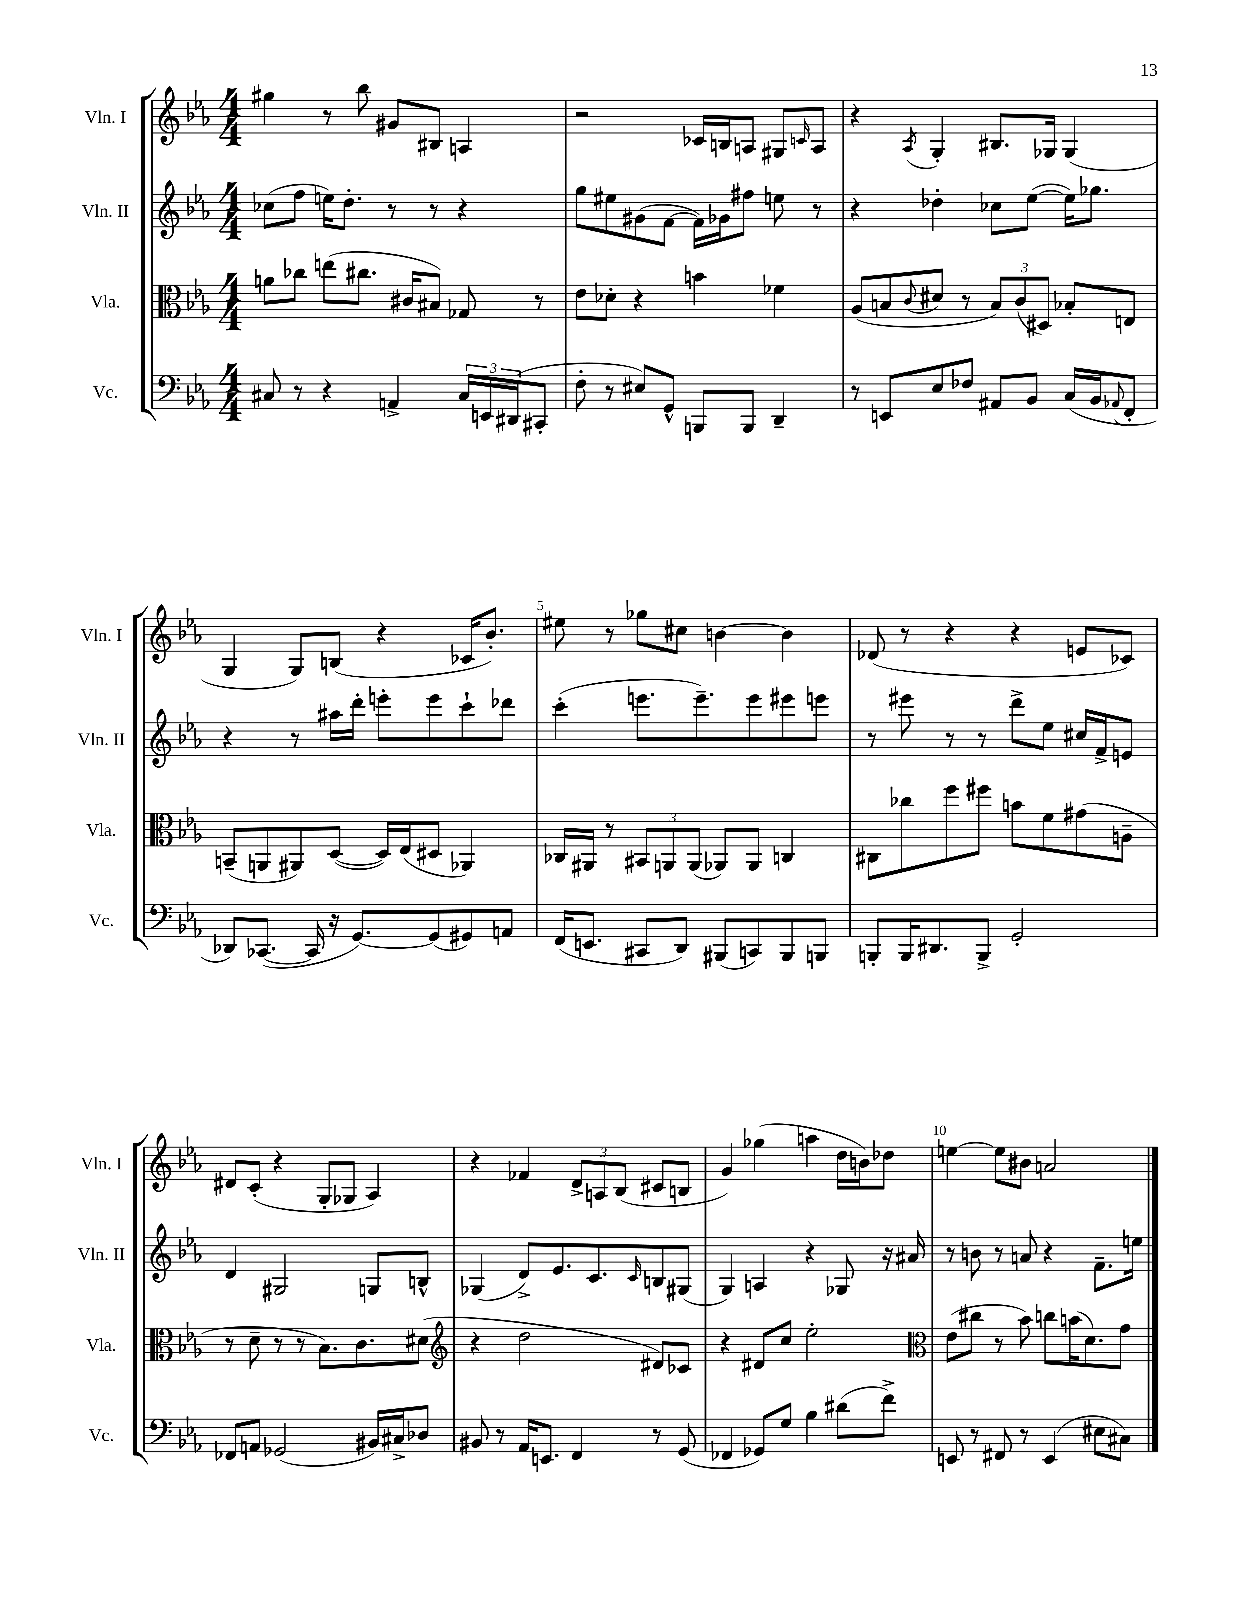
<<
\new StaffGroup <<
\new Staff = "s0" \with { instrumentName = "Vln. I" shortInstrumentName = "Vln. I" } {
    \clef treble \key ees \major \numericTimeSignature \time 4/4
    gis''4 r8 bes''8 gis'8 bis8 a4 |
    r2 ces'16 b16 a8 gis8 \grace { c'16 } a8 |
    r4 \acciaccatura { aes8 } g4-. bis8. ges16 ges4( |
    g4 g8) b8( r4 ces'16 bes'8.-.) |
    eis''8 r8 ges''8 cis''8 b'4~ b'4 |
    des'8( r8 r4 r4 e'8 ces'8) |
    dis'8 c'8-.( r4 g8-. ges8 aes4) |
    r4 fes'4 \tuplet 3/2 { d'8-> a8 bes8( } cis'8 b8 |
    g'4) ges''4( a''4 d''16 b'16) des''8 |
    e''4~ e''8 bis'8 a'2 \bar "|." |
}
\new Staff = "s1" \with { instrumentName = "Vln. II" shortInstrumentName = "Vln. II" } {
    \clef treble \key ees \major \numericTimeSignature \time 4/4
    ces''8( f''8 e''16) d''8.-. r8 r8 r4 |
    g''8 eis''8 gis'8( f'8~ f'16) ges'16 fis''8 e''8 r8 |
    r4 des''4-. ces''8 ees''8~( ees''16) ges''8. |
    r4 r8 ais''16 d'''16-. e'''8-. e'''8 c'''8-! des'''8 |
    c'''4-.( e'''8. e'''8.--) e'''8 eis'''8 e'''8 |
    r8 eis'''8 r8 r8 d'''8-> ees''8 cis''16 f'16-> e'8 |
    d'4 gis2 g8 b8-^ |
    ges4( d'8->) ees'8. c'8. \grace { c'16 } b8 gis8( |
    g4) a4 r4 ges8 r16 ais'16 |
    r8 b'8 r8 a'8 r4 f'8.-- e''16 \bar "|." |
}
\new Staff = "s2" \with { instrumentName = "Vla." shortInstrumentName = "Vla." } {
    \clef alto \key ees \major \numericTimeSignature \time 4/4
    a'8 ces''8 e''8( cis''8. cis'16 bis8) ges8 r8 |
    ees'8 des'8-. r4 b'4 fes'4 |
    aes8( b8 \appoggiatura { c'8 } dis'8 r8 \tuplet 3/2 { b8) c'8( dis8) } bes8-. e8 |
    b,8--( a,8 ais,8) d8~( d16) ees16( dis8 aes,4) |
    ces16 ais,16 r8 \tuplet 3/2 { bis,8 a,8 a,8( } aes,8) aes,8 c4 |
    cis8 ces''8 f''8 fis''8 b'8 f'8 gis'8( a8-- |
    r8 d'8-- r8 r8 bes8.) c'8. dis'8( |
    \clef treble r4 d''2 dis'8) ces'8 |
    r4 dis'8 c''8 ees''2-. |
    \clef alto ees'8( cis''8 r8 bes'8) c''8 b'16( d'8.) g'8 \bar "|." |
}
\new Staff = "s3" \with { instrumentName = "Vc." shortInstrumentName = "Vc." } {
    \clef bass \key ees \major \numericTimeSignature \time 4/4
    cis8 r8 r4 a,4-> \tuplet 3/2 { cis16 e,16 dis,16( } cis,8-. |
    f8-. r8 eis8) g,8-^ b,,8 b,,8 d,4-- |
    r8 e,8 ees8 fes8 ais,8 bes,8 c16( bes,16 \appoggiatura { aes,8 } f,8-. |
    des,8) ces,8.~( ces,16 r16 g,8.~) g,8( gis,8) a,8 |
    f,16( e,8. cis,8 d,8) bis,,8( c,8) bis,,8 b,,8 |
    b,,8-. b,,16 dis,8. b,,8-> g,2-. |
    fes,8 a,8 ges,2( bis,16) cis16-> des8 |
    bis,8 r8 aes,16 e,8. f,4 r8 g,8( |
    fes,4 ges,8) g8 bes4 dis'8( f'8->) |
    e,8 r8 fis,8 r8 e,4( eis8 cis8) \bar "|." |
}
>>
>>
\layout { \context { \Score \override BarNumber.break-visibility = ##(#f #t #t) barNumberVisibility = #(every-nth-bar-number-visible 5) } }
